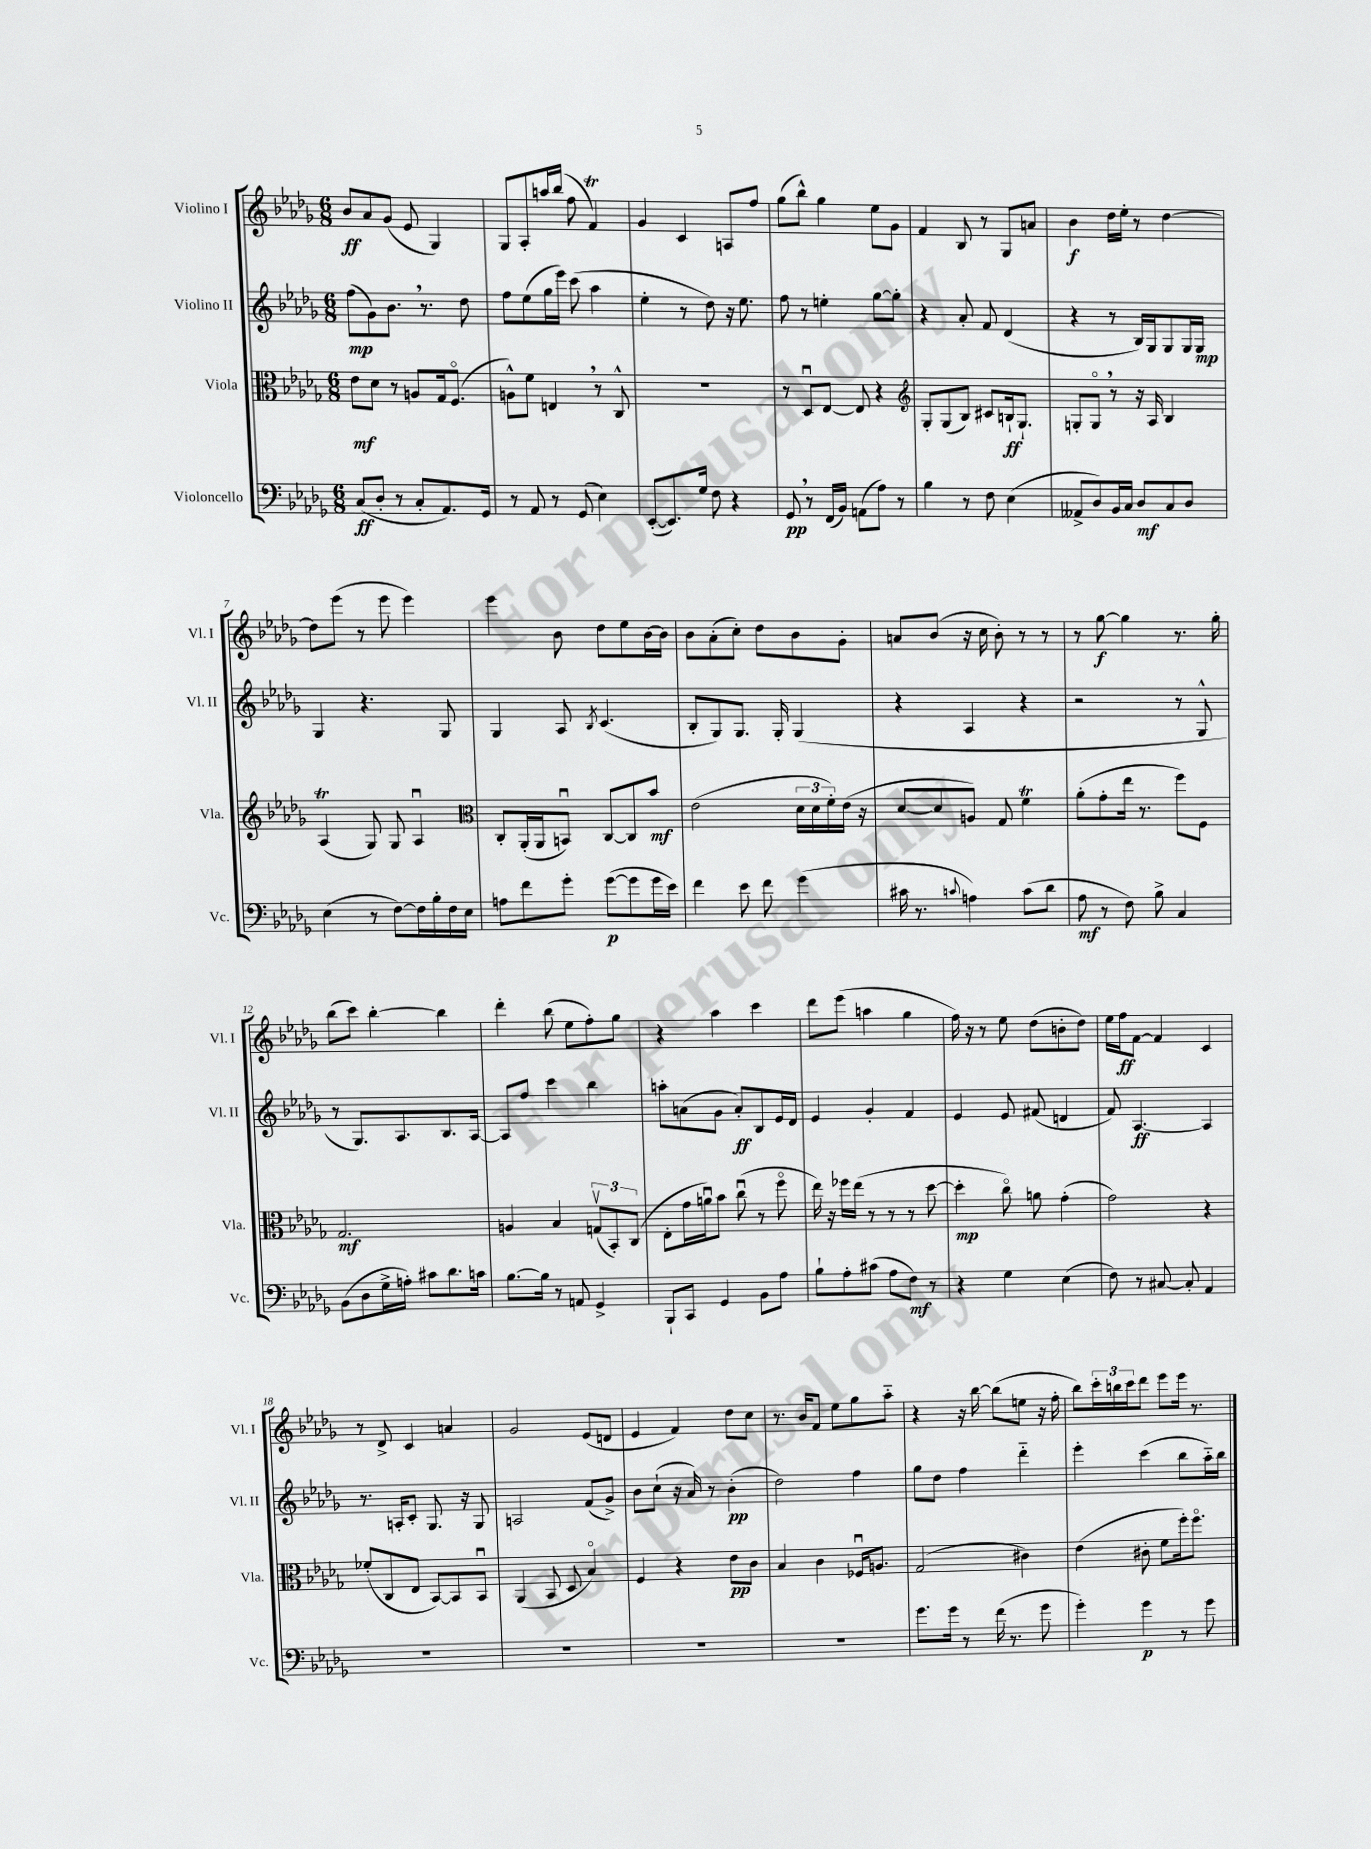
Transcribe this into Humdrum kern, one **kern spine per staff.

**kern	**kern	**kern	**kern
*staff4	*staff3	*staff2	*staff1
*clefF4	*clefC3	*clefG2	*clefG2
*k[b-e-a-d-g-]	*k[b-e-a-d-g-]	*k[b-e-a-d-g-]	*k[b-e-a-d-g-]
*M6/8	*M6/8	*M6/8	*M6/8
(8C	8e-	(8ff	8b-
8D-'	8d-	8g-)	8a-
8r	8r	8.b-	(8g-
8C'	8A	.	8e-
.	.	8.r	.
8.AA-)	16G-	.	4G-)
.	(8.Fo	.	.
.	.	8dd-	.
16GG-	.	.	.
=	=	=	=
8r	8A^^)	8ff	8G-
8AA-	8f	(8ee-	8A-'
8r	4E	16gg-	16aa
.	.	16eee-)	(16bb-
(8GG-	.	(8ccc	8ff
4E-)	8r	4aa-	4f)
.	8C^^	.	.
=	=	=	=
([8EE-'	2.r	4ee-'	4g-
8.EE-])	.	.	.
.	.	8r	4c
16G-	.	.	.
8F	.	8dd-)	.
4r	.	16r	8A
.	.	8.ee-	.
.	.	.	8ff
=	=	=	=
8GG-	8r	8ff	(8gg-
8r	8D-u	8r	8bb-^^)
(16FF	[8E-	4ee'	4gg-
16BB-)	.	.	.
(8AA	8E-]	.	.
8A-)	4r	[8gg-	8ee-
8r	.	8gg-']	8g-
=	=	=	=
*	*clefG2	*	*
4B-	8G-'	4r	4f
.	(8G-	.	.
8r	8B-)	8a-'	8B-
8F	8c#	8f	8r
(4E-	16B`	(4d-	8G-
.	8.G-`	.	.
.	.	.	8a
=	=	=	=
8AA--^	8G'	4r	4b-
8D-)	8Go	.	.
16BB-	8r	8r	16dd-
16C	.	.	16ee-'
8D-	16r	16B-)	8r
.	16A-	16G-	.
8C	4B-	8G-	[4dd-
8D-	.	16G-	.
.	.	16G-	.
=	=	=	=
(4E-	(4A-	4G-	8dd-]
.	.	.	(8eee-
8r	8G-)	4.r	8r
[8F)	8G-	.	8eee-
16F]	4A-u	.	4eee-)
16B-'	.	.	.
16F	.	8G-	.
16E-	.	.	.
=	=	=	=
*	*clefC3	*	*
8A	8C'	4G-	4eee-
8f	(16AA-'	.	.
.	16AA-	.	.
8g-'	8BBu)	8A-	8b-
.	.	8qB-	.
([8g-	[8C	(4.c	8dd-
8g-]	8C]	.	8ee-
16g-	8b-	.	[16b-
16e-)	.	.	16b-]
=	=	=	=
4f	(2e-	8B-'	8b-
.	.	8G-)	(8a-'
8e-	.	8.G-	8cc')
8f	.	.	8dd-
.	.	16G-'	.
(4g-	24d-	(4G-	8b-
.	24d-	.	.
.	24f')	.	.
.	(16e-	.	8g-'
.	16r	.	.
=	=	=	=
16c#	[8d-	4r	8a
8.r	.	.	.
.	8d-]	.	(8b-
8qqc	.	.	.
4A)	8A)	4A-	16r
.	.	.	16cc
.	8G-	.	8b-')
(8c	4f	4r	8r
8d-	.	.	8r
=	=	=	=
8A-	(8a-'	2r	8r
8r	8g-'	.	[8gg-
8F)	16ee-	.	4gg-]
.	8.r	.	.
8B-^	.	.	.
4C	8ff)	8r	8.r
.	8F	8G-^^	.
.	.	.	16gg-'
=	=	=	=
(8BB-	2.G-	8r	(8bb-
8D-	.	8.G-)	8ccc)
16G-^	.	.	[4bb-'
16A')	.	8.A-	.
8c#	.	.	.
8.d-	.	8.B-	4bb-]
16c	.	[16A-	.
=	=	=	=
[8.B-	4A	8A-]	4ddd-'
.	.	8ff	.
16B-]	.	.	.
8r	4B-	4ccc	(8bb-
8AA	.	.	8ee-
4GG-^	(12Gv	4bb-	8ff')
.	12BB-')	.	.
.	.	.	8gg-
.	(12C	.	.
=	=	=	=
8BBB-`	8E-'	8aa'	4r
8CC	16g-	(8a	.
.	16au)	.	.
4GG-	8b-	8g-	4aa-
.	(8ccu	8a')	.
8BB-	8r	8B-	4ccc
8A-	8ffo	16e-	.
.	.	16d-	.
=	=	=	=
8B-`	16ee-)	4e-	8ddd-
.	16r	.	.
8A-'	16ff-	.	(8eee-
.	(16ee-	.	.
(8c#	8r	4g-'	4aa
8A-	8r	.	.
8F)	8r	4f	4gg-
8r	[8dd-	.	.
=	=	=	=
4r	4dd-']	4e-	16ff)
.	.	.	16r
.	.	.	8r
4G-	8cco)	8e-	8ee-
.	8a	(8f#	(8dd-
(4E-	(4g-'	4d	8b'
.	.	.	8dd-)
=	=	=	=
8F)	2g-)	8f)	16ee-
.	.	.	16ff
8r	.	[4.A-	[8f
[8C#	.	.	4f]
8C#']	.	.	.
4AA-	4r	4A-]	4c
=	=	=	=
2.r	(8f-'	8.r	8r
.	8C	.	8d-^
.	.	16A'	.
.	8E-	8c'	4c
.	[8BB-)	8.G-	.
.	8BB-]	.	4a
.	.	16r	.
.	8BB-u	8G-	.
=	=	=	=
2.r	(4AA-	2A	2g-
.	8BB-	.	.
.	8D-	.	.
.	4B-o)	(8f	(8e-
.	.	8g-^)	8d
=	=	=	=
2.r	4F	8b-	4e-
.	.	(8cc`	.
.	4r	16r	4f)
.	.	16a-)	.
.	.	8r	.
.	8e-	(4b-'	8dd-
.	8c	.	8cc
=	=	=	=
2.r	4B-	2dd-)	8.r
.	.	.	16b-
.	4c	.	8f
.	.	.	8ee-
.	16F-u	4ff	8gg-
.	8.A	.	.
.	.	.	8aa-'~
=	=	=	=
8.g-	(2G-	8gg-	4r
.	.	8dd-	.
16g-	.	.	.
8r	.	4ff	16r
.	.	.	[16bb-
(16f	.	.	(8bb-]
8.r	.	.	.
.	4c#)	4ddd-'~	8ee
8g-	.	.	16r
.	.	.	16ff'
=	=	=	=
4g-')	(4e-	4eee-'	8bb-)
.	.	.	24ccc'
.	.	.	24bb
.	.	.	24ccc
4g-	8c#'	(4ccc	8ddd-
.	8f	.	8eee-
8r	16ff')	8bb-	16eee-
.	8.ffo	.	8.r
8g-	.	16aa-'~)	.
.	.	16bb-	.
==	==	==	==
*-	*-	*-	*-
